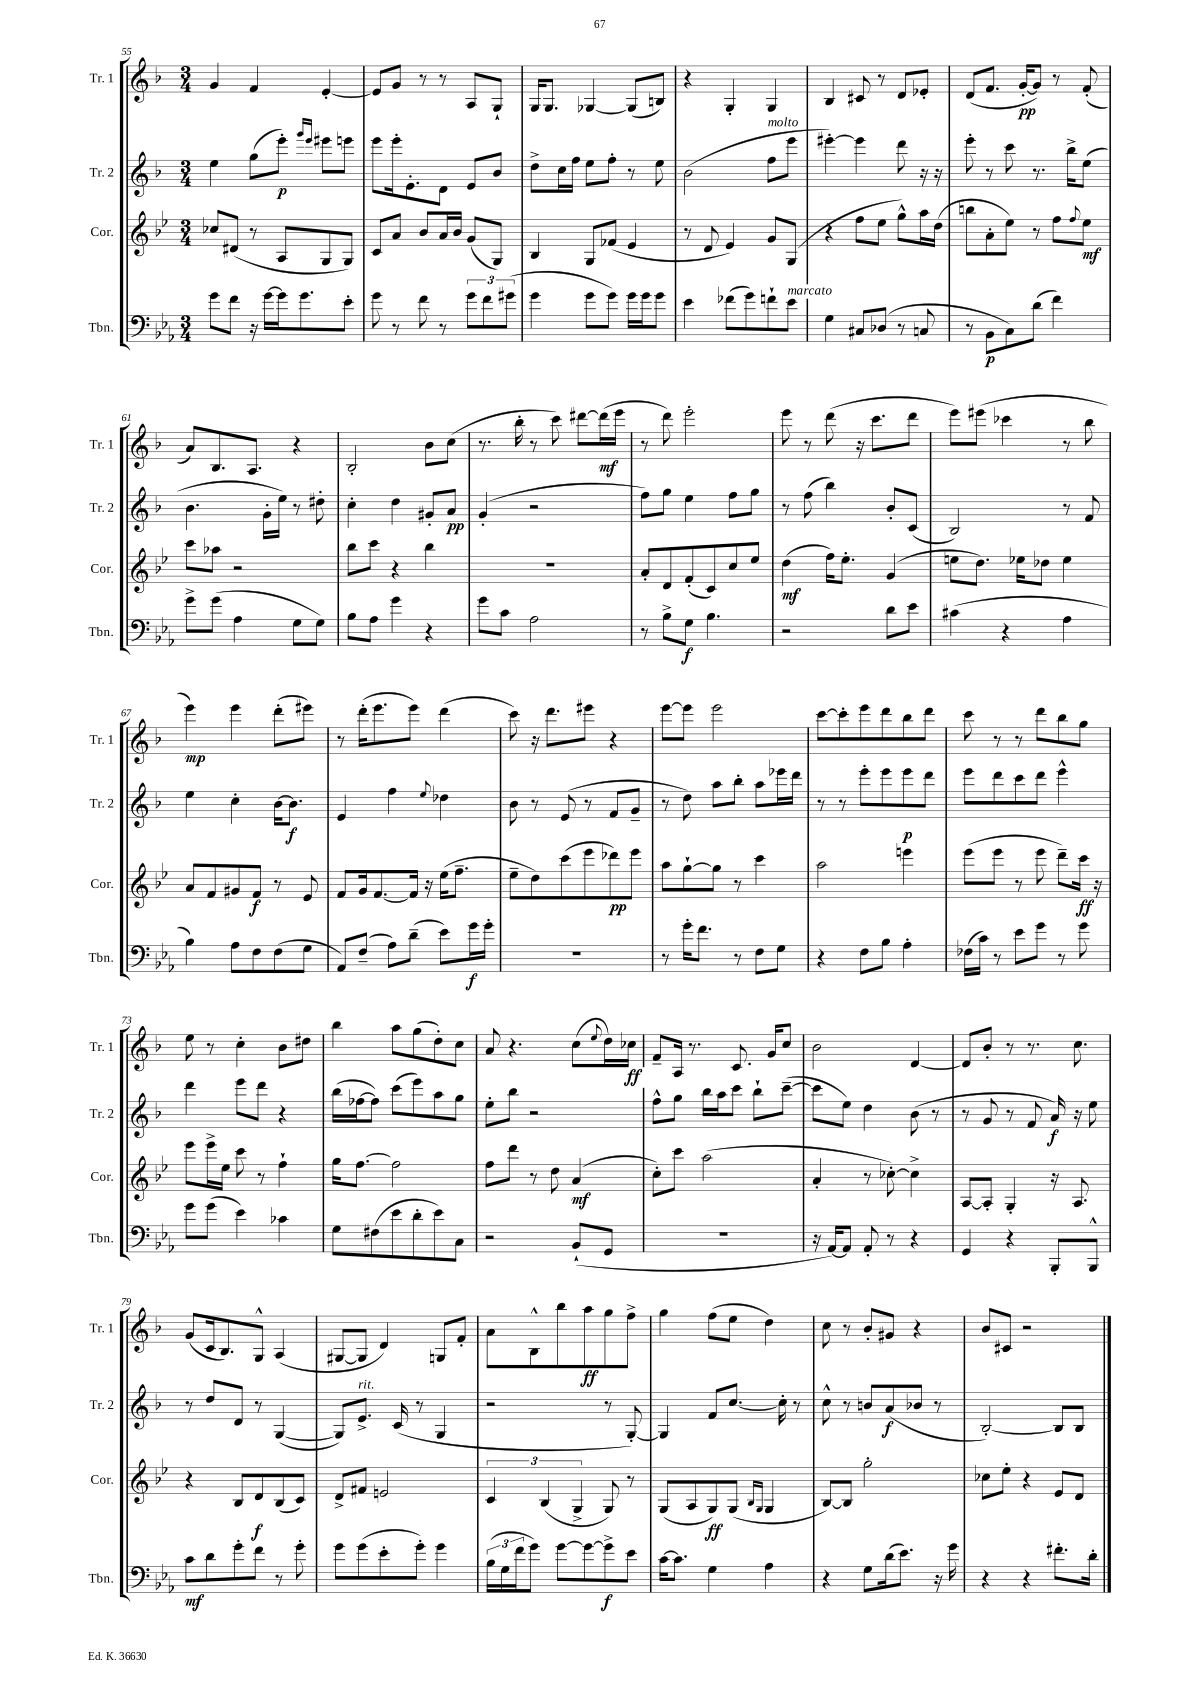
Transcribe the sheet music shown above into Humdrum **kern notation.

**kern	**dynam	**kern	**dynam	**kern	**dynam	**kern	**dynam
*part4	*part4	*part3	*part3	*part2	*part2	*part1	*part1
*staff4	*staff4	*staff3	*staff3	*staff2	*staff2	*staff1	*staff1
*I"Tbn.	*	*I"Cor.	*	*I"Tr. 2	*	*I"Tr. 1	*
*I'Tbn.	*	*I'Cor.	*	*I'Tr. 2	*	*I'Tr. 1	*
*clefF4	*	*clefG2	*	*clefG2	*	*clefG2	*
*k[b-e-a-]	*	*k[b-e-]	*	*k[b-]	*	*k[b-]	*
*M3/4	*	*M3/4	*	*M3/4	*	*M3/4	*
=55	=55	=55	=55	=55	=55	=55	=55
8g\L	.	8cc-X/L	.	4ee\	.	4g/	.
8f\J	.	(8d#X/J	.	.	.	.	.
16r	.	8r	.	(8gg\L	.	4f/	.
[16g\LL	.	.	.	.	.	.	.
16g\J]	.	8A/L	.	8eee'\J)	p	.	.
8.g\	.	.	.	.	.	.	.
.	.	.	.	16qqggg/LL	.	.	.
.	.	.	.	16qqeee/JJ	.	.	.
.	.	8G/	.	8eee#X\L	.	[4e'/	.
8e-'\J	.	8G/J)	.	8eeen\J	.	.	.
=56	=56	=56	=56	=56	=56	=56	=56
8g\	.	8c/L	.	8eee\L	.	8e/L]	.
8r	.	8a/J	.	16eee'\k	.	8g/J	.
.	.	.	.	8.e'\	.	.	.
8f\	.	8b-/L	.	.	.	8r	.
8r	.	16a/L	.	8d\J	.	8r	.
.	.	16b-/JJ	.	.	.	.	.
12g\L	.	(8g/L	.	8e/L	.	8A/L	.
12f\	.	.	.	.	.	.	.
.	.	8G/J)	.	8b-/J	.	8G`/J	.
(12g#X\J	.	.	.	.	.	.	.
=57	=57	=57	=57	=57	=57	=57	=57
4g\	.	4B-/	.	8dd^\L	.	16G/KL	.
.	.	.	.	.	.	8.G/J	.
.	.	.	.	16cc\L	.	.	.
.	.	.	.	16ff\JJ	.	.	.
8g\L	.	8G/L	.	8ee\L	.	[4G-X/	.
8g\J)	.	(8f-X/J	.	8ff'\J	.	.	.
16g\LL	.	4e-/	.	8r	.	(8G-/L]	.
16g\J	.	.	.	.	.	.	.
8g\J	.	.	.	8ee\	.	8Bn/J)	.
=58	=58	=58	=58	=58	=58	=58	=58
4e-\	.	8r	.	(2b-\	.	4r	.
.	.	8d/	.	.	.	.	.
(8f-X\L	.	4e-/)	.	.	.	4G'/	.
8g\)	.	.	.	.	.	.	.
!	!	!	!	!LO:TX:a:i:t=molto	!	!	!
8fn`\	.	8g/L	.	8ff\L	.	4G/	.
!LO:TX:a:i:t=marcato	!	!	!	!	!	!	!
8e-\J	.	(8G/J	.	8eee\J	.	.	.
=59	=59	=59	=59	=59	=59	=59	=59
4G\	.	4r	.	[4eee#X'\)	.	4B-/	.
8C#X/L	.	8ff\L	.	4eee#\]	.	8c#X/	.
(8D-X/J	.	8ee-\J	.	.	.	8r	.
8r	.	8gg^^\L)	.	8ddd\	.	8d/L	.
8Cn/	.	16aa\L	.	16r	.	8e-X'/J	.
.	.	(16dd\JJ	.	16r	.	.	.
=60	=60	=60	=60	=60	=60	=60	=60
8r	.	8bbn\L	.	8eee'\	.	(8d/L	.
8BB-\L	p	8a'\	.	8r	.	8.f/J	.
8C\)	.	8ee-\J)	.	8ccc\	.	.	.
.	.	.	.	.	.	[16g'/KL	pp
(8d\J	.	8r	.	8.r	.	8g/J])	.
4f\)	.	8ff\L	.	.	.	8r	.
.	.	.	.	16bb-^\KL	.	.	.
.	.	8qqff/	.	.	.	.	.
.	.	8ee-\J	mf	(8ee\J	.	(8f'/	.
!!LO:LB:g=z
=61	=61	=61	=61	=61	=61	=61	=61
8g^\L	.	8ccc\L	.	4.b-\	.	8a/L)	.
(8g\J	.	8aa-X\J	.	.	.	8.B-/	.
4A-\	.	2r	.	.	.	.	.
.	.	.	.	.	.	8.A/J	.
.	.	.	.	16g'\LL	.	.	.
.	.	.	.	16ee\JJ)	.	.	.
8G\L	.	.	.	8r	.	4r	.
8G\J)	.	.	.	8dd#X'\	.	.	.
=62	=62	=62	=62	=62	=62	=62	=62
8B-\L	.	8bb-\L	.	4cc'\	.	2B-'/	.
8A-\J	.	8ccc\J	.	.	.	.	.
4g\	.	4r	.	4dd\	.	.	.
4r	.	4bb-\	.	8g#X'/L	.	8b-\L	.
.	.	.	.	8a/J	pp	(8cc\J	.
=63	=63	=63	=63	=63	=63	=63	=63
8g\L	.	2.r	.	(4g'/	.	8.r	.
8c\J	.	.	.	.	.	.	.
.	.	.	.	.	.	16bb-'\	.
2A-\	.	.	.	2r	.	8r	.
.	.	.	.	.	.	8ccc\)	.
.	.	.	.	.	.	[8ddd#X\L	.
.	.	.	.	.	.	(16ddd#\L]	mf
.	.	.	.	.	.	16eee\JJ	.
=64	=64	=64	=64	=64	=64	=64	=64
8r	.	8a'/L	.	8ff\L)	.	8r	.
8B-^\L	.	8d/	.	8gg\J	.	8ddd\)	.
8G\J	f	(8f'/	.	4ee\	.	2eee'\	.
4.B-\	.	8c/)	.	.	.	.	.
.	.	8cc/	.	8ff\L	.	.	.
.	.	8ee-/J	.	8gg\J	.	.	.
=65	=65	=65	=65	=65	=65	=65	=65
2r	.	(4dd\	mf	8r	.	8eee\	.
.	.	.	.	(8ff\	.	8r	.
.	.	16ff\KL)	.	4bb-\)	.	(8ddd\	.
.	.	8.ee-'\J	.	.	.	.	.
.	.	.	.	.	.	16r	.
.	.	.	.	.	.	8.ccc\L	.
8d\L	.	(4g/	.	8b-'/L	.	.	.
8e-\J	.	.	.	(8c/J	.	8ddd\J	.
=66	=66	=66	=66	=66	=66	=66	=66
(4c#X\	.	8een\L	.	2B-/)	.	8eee\L)	.
.	.	8.dd\J)	.	.	.	(8eee#X\J	.
4r	.	.	.	.	.	4ccc-X\	.
.	.	16ee-X\KL	.	.	.	.	.
.	.	8dd-X\J	.	.	.	.	.
4A-\	.	4ee-\	.	8r	.	8r	.
.	.	.	.	8f/	.	8bb-\	.
!!LO:LB:g=z
=67	=67	=67	=67	=67	=67	=67	=67
4B-\)	.	8a/L	.	4ee\	.	4eee\)	mp
.	.	8f/	.	.	.	.	.
8A-\L	.	8g#X/	.	4cc'\	.	4eee\	.
8F\	.	8f/J	f	.	.	.	.
(8F\	.	8r	.	[16b-\KL	.	(8ddd'\L	.
.	.	.	.	8.b-\J]	f	.	.
8G\J	.	8e-/	.	.	.	8eee#X\J)	.
=68	=68	=68	=68	=68	=68	=68	=68
8AA-/L)	.	8f/L	.	4e/	.	8r	.
(8F~/J	.	16g/k	.	.	.	(16ddd'\KL	.
.	.	[8.f/	.	.	.	8.eee\	.
8A-\L)	.	.	.	4ff\	.	.	.
(8d~\J	.	16f/Jk]	.	.	.	8eee\J)	.
.	.	16r	.	.	.	.	.
.	.	.	.	8qqee/	.	.	.
8e-\L)	.	(16ee-\KL	.	4dd-X\	.	(4ddd\	.
.	.	8.ff~\J	.	.	.	.	.
16g\L	f	.	.	.	.	.	.
16g'\JJ	.	.	.	.	.	.	.
=69	=69	=69	=69	=69	=69	=69	=69
2.r	.	8ee-~\L	.	8b-\	.	8ccc\)	.
.	.	8dd\)	.	8r	.	16r	.
.	.	.	.	.	.	8.ddd\L	.
.	.	(8ccc\	.	(8e/	.	.	.
.	.	8eee-\	.	8r	.	8eee#X\J	.
.	.	8ddd-X\)	pp	8f/L	.	4r	.
.	.	8eee-\J	.	8g~/J	.	.	.
=70	=70	=70	=70	=70	=70	=70	=70
8r	.	8aa\L	.	8r	.	[8eee\L	.
16g'\KL	.	[8gg`\	.	8dd\)	.	8eee\J]	.
8.f\J	.	.	.	.	.	.	.
.	.	8gg\J]	.	8aa\L	.	2eee\	.
8r	.	8r	.	8bb-'\J	.	.	.
8F\L	.	4ccc\	.	8aa\L	.	.	.
8G\J	.	.	.	16eee-X\L	.	.	.
.	.	.	.	16ddd\JJ	.	.	.
=71	=71	=71	=71	=71	=71	=71	=71
4r	.	2aa\	.	8r	.	[8ccc\L	.
.	.	.	.	8r	.	8ccc'\]	.
8F\L	.	.	.	8eee'\L	.	8eee\	.
8B-\J	.	.	.	8eee\	.	8ddd\	.
4A-'\	.	4eeen\	.	8eee\	p	8bb-\	.
.	.	.	.	8ddd\J	.	8ddd\J	.
=72	=72	=72	=72	=72	=72	=72	=72
(16F-X\LL	.	(8eee-\L	.	8eee\L	.	8ccc\	.
16c\JJ)	.	.	.	.	.	.	.
8r	.	8eee-\J	.	8ddd\	.	8r	.
8e-\L	.	8r	.	8ccc\	.	8r	.
8g\J	.	8eee-\	.	8ddd\J	.	8ddd\L	.
8r	.	8ddd~\L)	.	4eee^^\	.	8bb-\	.
8g\	.	16ccc\Jk	ff	.	.	8gg\J	.
.	.	16r	.	.	.	.	.
!!LO:LB:g=z
=73	=73	=73	=73	=73	=73	=73	=73
8g\L	.	8eee-\L	.	4ddd\	.	8ee\	.
(8g\J	.	16eee-^\L	.	.	.	8r	.
.	.	16ee-\JJ	.	.	.	.	.
4e-\)	.	8ccc\	.	8eee\L	.	4cc'\	.
.	.	8r	.	8ddd\J	.	.	.
4c-X\	.	4ff`\	.	4r	.	8b-\L	.
.	.	.	.	.	.	8dd#X\J	.
=74	=74	=74	=74	=74	=74	=74	=74
8G\L	.	16gg\KL	.	(16bb-\LL	.	4bb-\	.
.	.	[8.ff\J	.	[16ff-X\J	.	.	.
(8F#X\	.	.	.	8ff-\J])	.	.	.
8e-\	.	2ff\]	.	(8ccc\L	.	8aa\L	.
8d'\	.	.	.	8eee\)	.	(8gg\	.
8e-\)	.	.	.	8aa\	.	8dd'\)	.
8C\J	.	.	.	8gg\J	.	8cc\J	.
=75	=75	=75	=75	=75	=75	=75	=75
2r	.	8ff\L	.	8ee'\L	.	8a/	.
.	.	8ddd\J	.	8bb-\J	.	4.r	.
.	.	8r	.	2r	.	.	.
.	.	8dd\	.	.	.	.	.
(8BB-`/L	.	(4a/	mf	.	.	(8cc\L	.
.	.	.	.	.	.	8qqee/	.
8GG/J	.	.	.	.	.	16dd\L)	.
.	.	.	.	.	.	16cc-X\JJ	ff
=76	=76	=76	=76	=76	=76	=76	=76
2.r	.	8cc'\L)	.	8ff^^\L	.	8f~/L	.
.	.	8ccc\J	.	8gg\J	.	16A/Jk	.
.	.	.	.	.	.	8.r	.
.	.	(2aa\	.	16bb-\LL	.	.	.
.	.	.	.	16aa\J	.	.	.
.	.	.	.	8ccc\J	.	8.c/	.
.	.	.	.	8bb-`\L	.	.	.
.	.	.	.	.	.	16g/KL	.
.	.	.	.	([8ccc~\J	.	8cc/J	.
=77	=77	=77	=77	=77	=77	=77	=77
16r	.	4a'/	.	8ccc\L]	.	2b-\	.
[16AA-/KL)	.	.	.	.	.	.	.
8AA-/J]	.	.	.	8ee\J)	.	.	.
8AA-'/	.	8r	.	4dd\	.	.	.
8r	.	[8cc-X'\)	.	.	.	.	.
4r	.	4cc-^\]	.	(8b-\	.	[4d/	.
.	.	.	.	8r	.	.	.
=78	=78	=78	=78	=78	=78	=78	=78
4GG/	.	[8A/L	.	8r	.	8d/L]	.
.	.	8A'/J]	.	8g/	.	8b-'/J	.
4r	.	4G'/	.	8r	.	8r	.
.	.	.	.	8f/	.	8.r	.
8BBB-'/L	.	16r	.	16a/)	f	.	.
.	.	8.A/	.	16r	.	8.cc\	.
8BBB-^^/J	.	.	.	8ee\	.	.	.
!!LO:LB:g=z
=79	=79	=79	=79	=79	=79	=79	=79
8c\L	mf	4r	.	8r	.	(8g/L	.
8d\	.	.	.	8dd/L	.	16c/k	.
.	.	.	.	.	.	8.B-/)	.
8g'\	.	8B-/L	.	8d/J	.	.	.
8f\J	.	8d/	f	8r	.	8G^^/J	.
8r	.	(8B-/	.	([4G/	.	(4A/	.
8g'\	.	8c/J)	.	.	.	.	.
=80	=80	=80	=80	=80	=80	=80	=80
8g\L	.	8d^/L	.	8G/L])	.	[8G#X/L	.
!	!	!	!	!LO:TX:a:i:t=rit.	!	!	!
(8g\	.	8f#X/J	.	8.e^/J	.	8G#/J]	.
8e-'\	.	2en/	.	.	.	4d/)	.
.	.	.	.	(16c/	.	.	.
8g'\J)	.	.	.	8r	.	.	.
4g\	.	.	.	4G/	.	8Gn/L	.
.	.	.	.	.	.	8f'/J	.
=81	=81	=81	=81	=81	=81	=81	=81
(24B-\LL	.	6c/	.	2r	.	8a\L	.
24G\	.	.	.	.	.	.	.
24f\J	.	.	.	.	.	.	.
8g\J)	.	.	.	.	.	8B-^^\	.
.	.	(6B-/	.	.	.	.	.
[8g\L	.	.	.	.	.	8bb-\	.
.	.	6G^/	.	.	.	.	.
8g\_	.	.	.	.	.	8aa\	ff
8g^\]	f	8G/)	.	8r	.	8gg\	.
8e-\J	.	8r	.	[8G'/)	.	8ff^\J	.
=82	=82	=82	=82	=82	=82	=82	=82
[16c\KL	.	(8G/L	.	4G/]	.	4gg\	.
8.c\J]	.	.	.	.	.	.	.
.	.	8A/	.	.	.	.	.
4G\	.	8G/)	ff	8f/L	.	(8ff\L	.
.	.	(8G/J	.	[8.cc/J	.	8ee\J	.
.	.	16qqB-/LL	.	.	.	.	.
.	.	16qqG/JJ	.	.	.	.	.
4A-\	.	4G/	.	.	.	4dd\)	.
.	.	.	.	16cc'\]	.	.	.
.	.	.	.	8r	.	.	.
=83	=83	=83	=83	=83	=83	=83	=83
4r	.	[8B-/L)	.	8cc^^\	.	8cc\	.
.	.	8B-/J]	.	8r	.	8r	.
8G\L	.	2gg'\	.	8bn/L	.	8b-'/L	.
(16d\k	.	.	.	(8a/	f	8g#X/J	.
8.e-\J)	.	.	.	.	.	.	.
.	.	.	.	8b-X/J	.	4r	.
16r	.	.	.	8r	.	.	.
16g\	.	.	.	.	.	.	.
=84	=84	=84	=84	=84	=84	=84	=84
4r	.	8cc-X\L	.	[2B-'/)	.	8b-/L	.
.	.	8ee-'\J	.	.	.	8c#X/J	.
4r	.	4r	.	.	.	2r	.
8.f#X'\L	.	8e-/L	.	8B-/L]	.	.	.
.	.	8d/J	.	8B-/J	.	.	.
16d'\Jk	.	.	.	.	.	.	.
==	==	==	==	==	==	==	==
*-	*-	*-	*-	*-	*-	*-	*-
